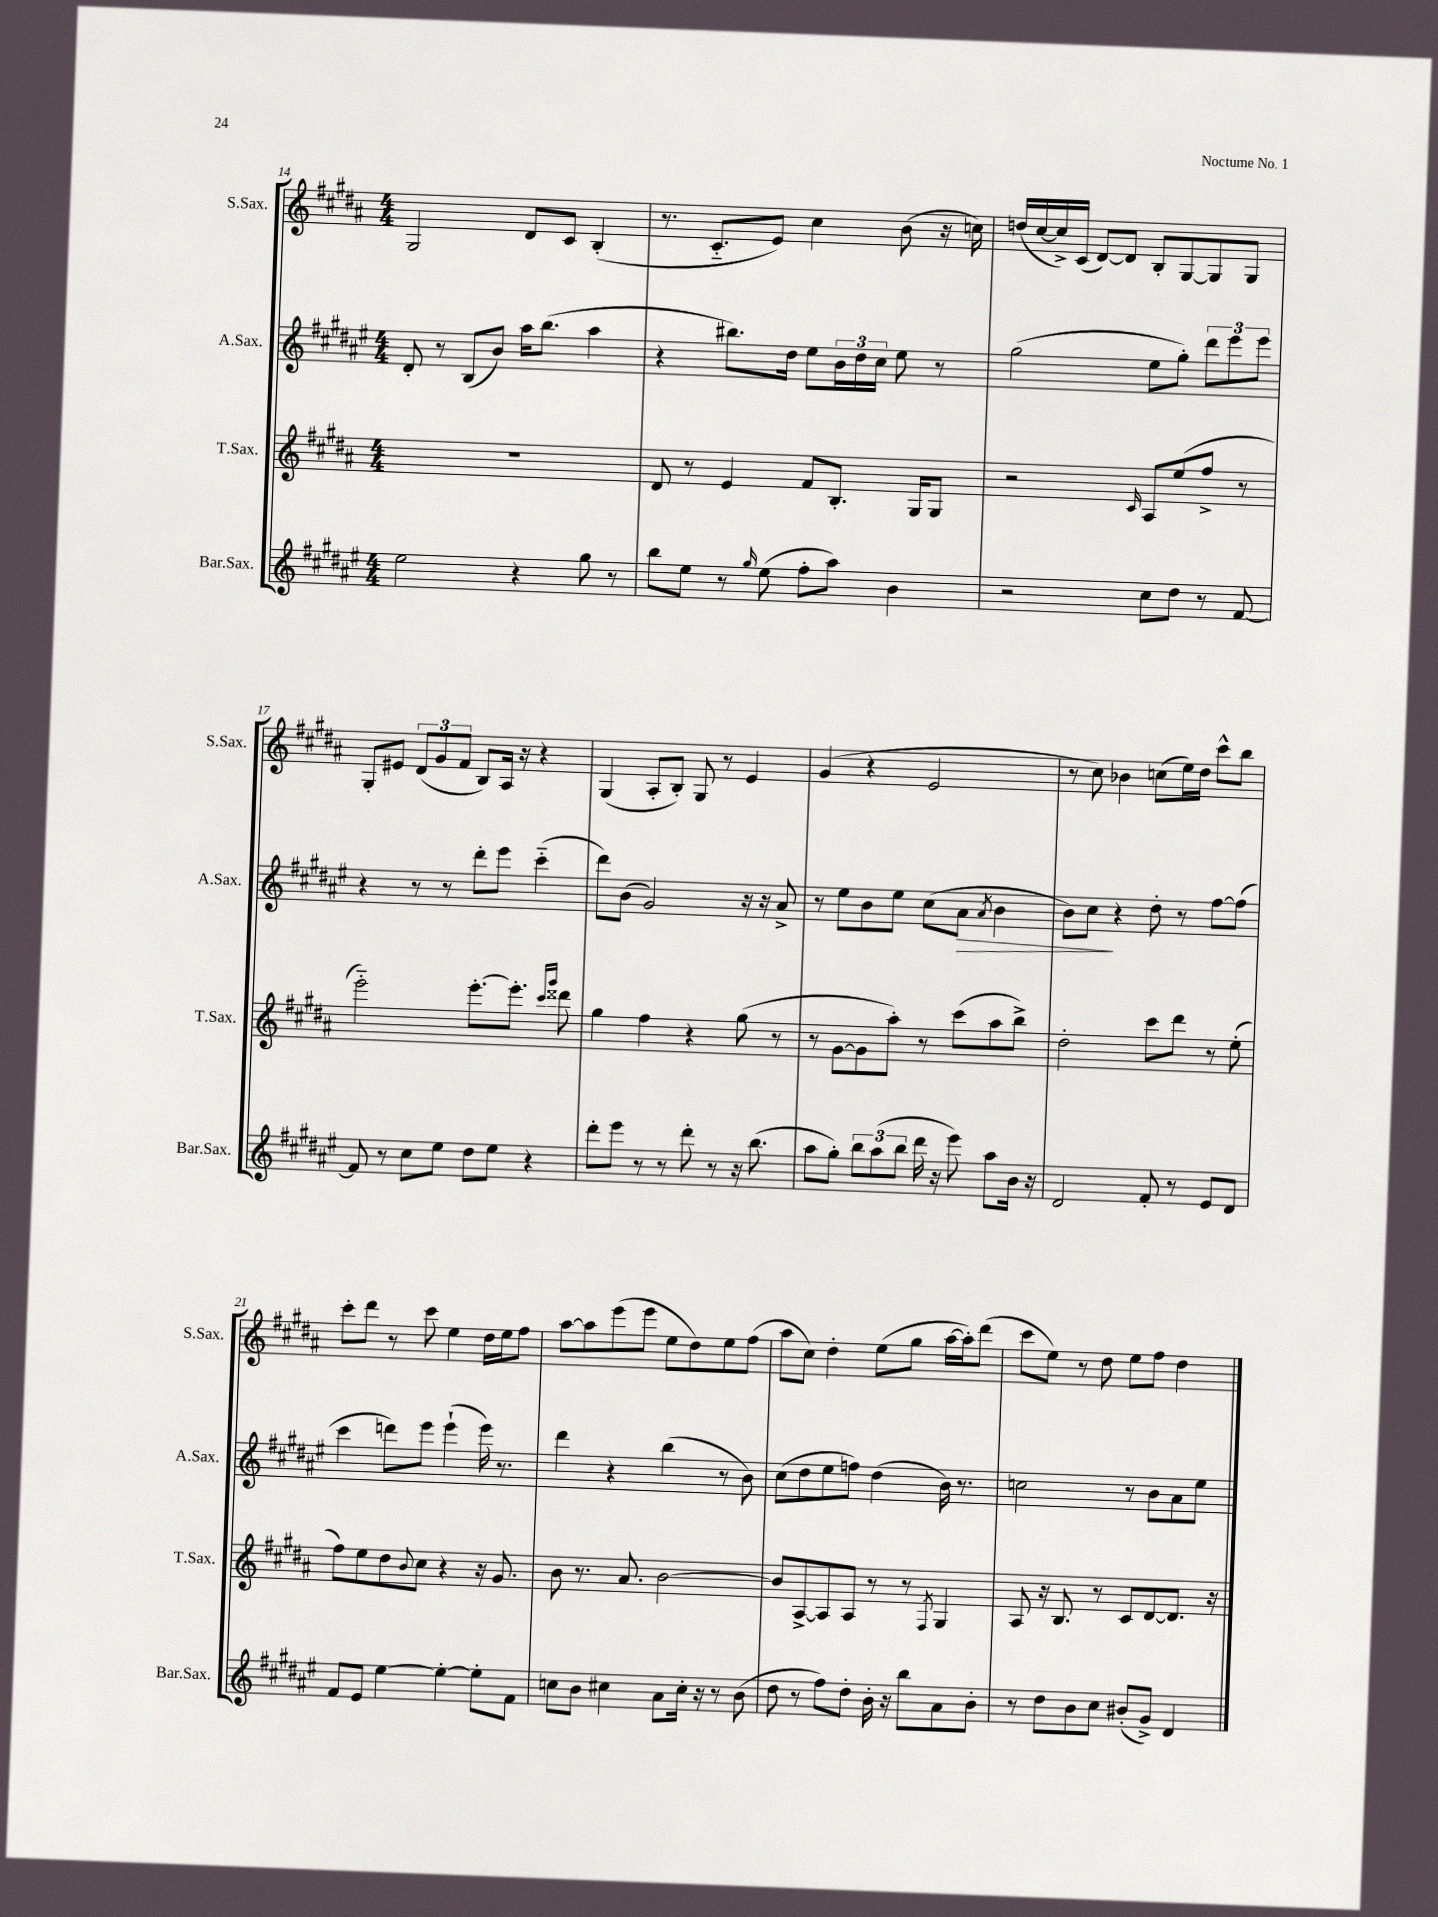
<<
\new StaffGroup <<
\new Staff = "s0" \with { instrumentName = "S.Sax." shortInstrumentName = "S.Sax." } {
    \clef treble \key b \major \numericTimeSignature \time 4/4
    gis2 dis'8 cis'8 b4-.( |
    r8. cis'8.-_ e'8) cis''4 b'8( r16 c''16) |
    d''16( cis''16~ cis''16->) cis'16( dis'8~) dis'8 b8-. gis8~ gis8 gis8 |
    gis8-. eis'8 \tuplet 3/2 { dis'8( gis'8 fis'8 } b8) ais16 r16 r4 |
    gis4( ais8-. b8-.) gis8 r8 e'4 |
    gis'4( r4 e'2 |
    r8 cis''8) bes'4 c''8( e''16) dis''16 cis'''8-^ b''8 |
    cis'''8-. dis'''8 r8 cis'''8 e''4 dis''16 e''16 fis''8 |
    ais''8~ ais''8 e'''8( e'''8 e''8 dis''8) e''8 fis''8( |
    ais''8 cis''8) dis''4-. e''8( gis''8 ais''16~ ais''16-.) dis'''8( |
    cis'''8 e''8) r8 dis''8 e''8 fis''8 dis''4 \bar "|." |
}
\new Staff = "s1" \with { instrumentName = "A.Sax." shortInstrumentName = "A.Sax." } {
    \clef treble \key fis \major \numericTimeSignature \time 4/4
    dis'8-. r8 b8( b'8) ais''16 b''8.( ais''4 |
    r4 bis''8.) dis''16 eis''8 \tuplet 3/2 { b'16 dis''16 cis''16 } eis''8 r8 |
    gis''2( eis''8 gis''8-.) \tuplet 3/2 { dis'''8 eis'''8 eis'''8 } |
    r4 r8 r8 dis'''8-. eis'''8 cis'''4-_( |
    dis'''8) b'8( gis'2) r16 r16 ais'8-> |
    r8 eis''8 b'8 eis''8 cis''8( ais'8\> \acciaccatura { ais'8 } b'4 |
    b'8) cis''8\! r4 dis''8-. r8 fis''8~ fis''8( |
    cis'''4 d'''8) eis'''8 eis'''4-!( eis'''16) r8. |
    dis'''4 r4 b''4( r8 b'8) |
    cis''8( dis''8 eis''8 f''8) dis''4( b'16) r8. |
    c''2 r8 b'8 ais'8 eis''8 \bar "|." |
}
\new Staff = "s2" \with { instrumentName = "T.Sax." shortInstrumentName = "T.Sax." } {
    \clef treble \key b \major \numericTimeSignature \time 4/4
    R1 |
    dis'8 r8 e'4 fis'8 b8.-. gis16 gis8 |
    r2 \grace { cis'16 } ais8 e''8( fis''8-> r8 |
    e'''2-_) e'''8.~-. e'''8.-. \grace { cis'''16 gis'''16 } disis'''8 |
    gis''4 fis''4 r4 gis''8( r8 |
    r8 gis'8~ gis'8 ais''8-.) r8 cis'''8( ais''8 b''8->) |
    dis''2-. cis'''8 dis'''8 r8 e''8-.( |
    fis''8) e''8 dis''8 \appoggiatura { b'8 } cis''8 r4 r16 gis'8. |
    b'8 r8. ais'8. b'2~ |
    b'8 ais8~-> ais8 ais8 r8 r8 \acciaccatura { fis8 } gis4 |
    ais8 r16 b8. r8 cis'8 dis'8~ dis'8. r16 \bar "|." |
}
\new Staff = "s3" \with { instrumentName = "Bar.Sax." shortInstrumentName = "Bar.Sax." } {
    \clef treble \key fis \major \numericTimeSignature \time 4/4
    eis''2 r4 gis''8 r8 |
    b''8 eis''8 r8 \grace { gis''16 } eis''8( fis''8-. ais''8) b'4 |
    r2 cis''8 dis''8 r8 fis'8~ |
    fis'8 r8 cis''8 eis''8 dis''8 eis''8 r4 |
    dis'''8-. eis'''8 r8 r8 dis'''8-. r8 r16 b''8.( |
    ais''8 gis''8-.) \tuplet 3/2 { b''8 ais''8( b''8 } dis'''16 r16 eis'''8) ais''8 b'16 r16 |
    dis'2 fis'8-. r8 eis'8 dis'8 |
    fis'8 eis'8 eis''4~ eis''4~-. eis''8-. fis'8 |
    c''8 b'8 cis''4 ais'8 cis''16-. r16 r8 b'8( |
    dis''8 r8 fis''8) dis''8-. b'16-. r16 b''8 ais'8 b'8-. |
    r8 dis''8 b'8 cis''8 bis'8-.( gis'8->) dis'4 \bar "|." |
}
>>
>>
\layout { \context { \Score currentBarNumber = #14 } }
